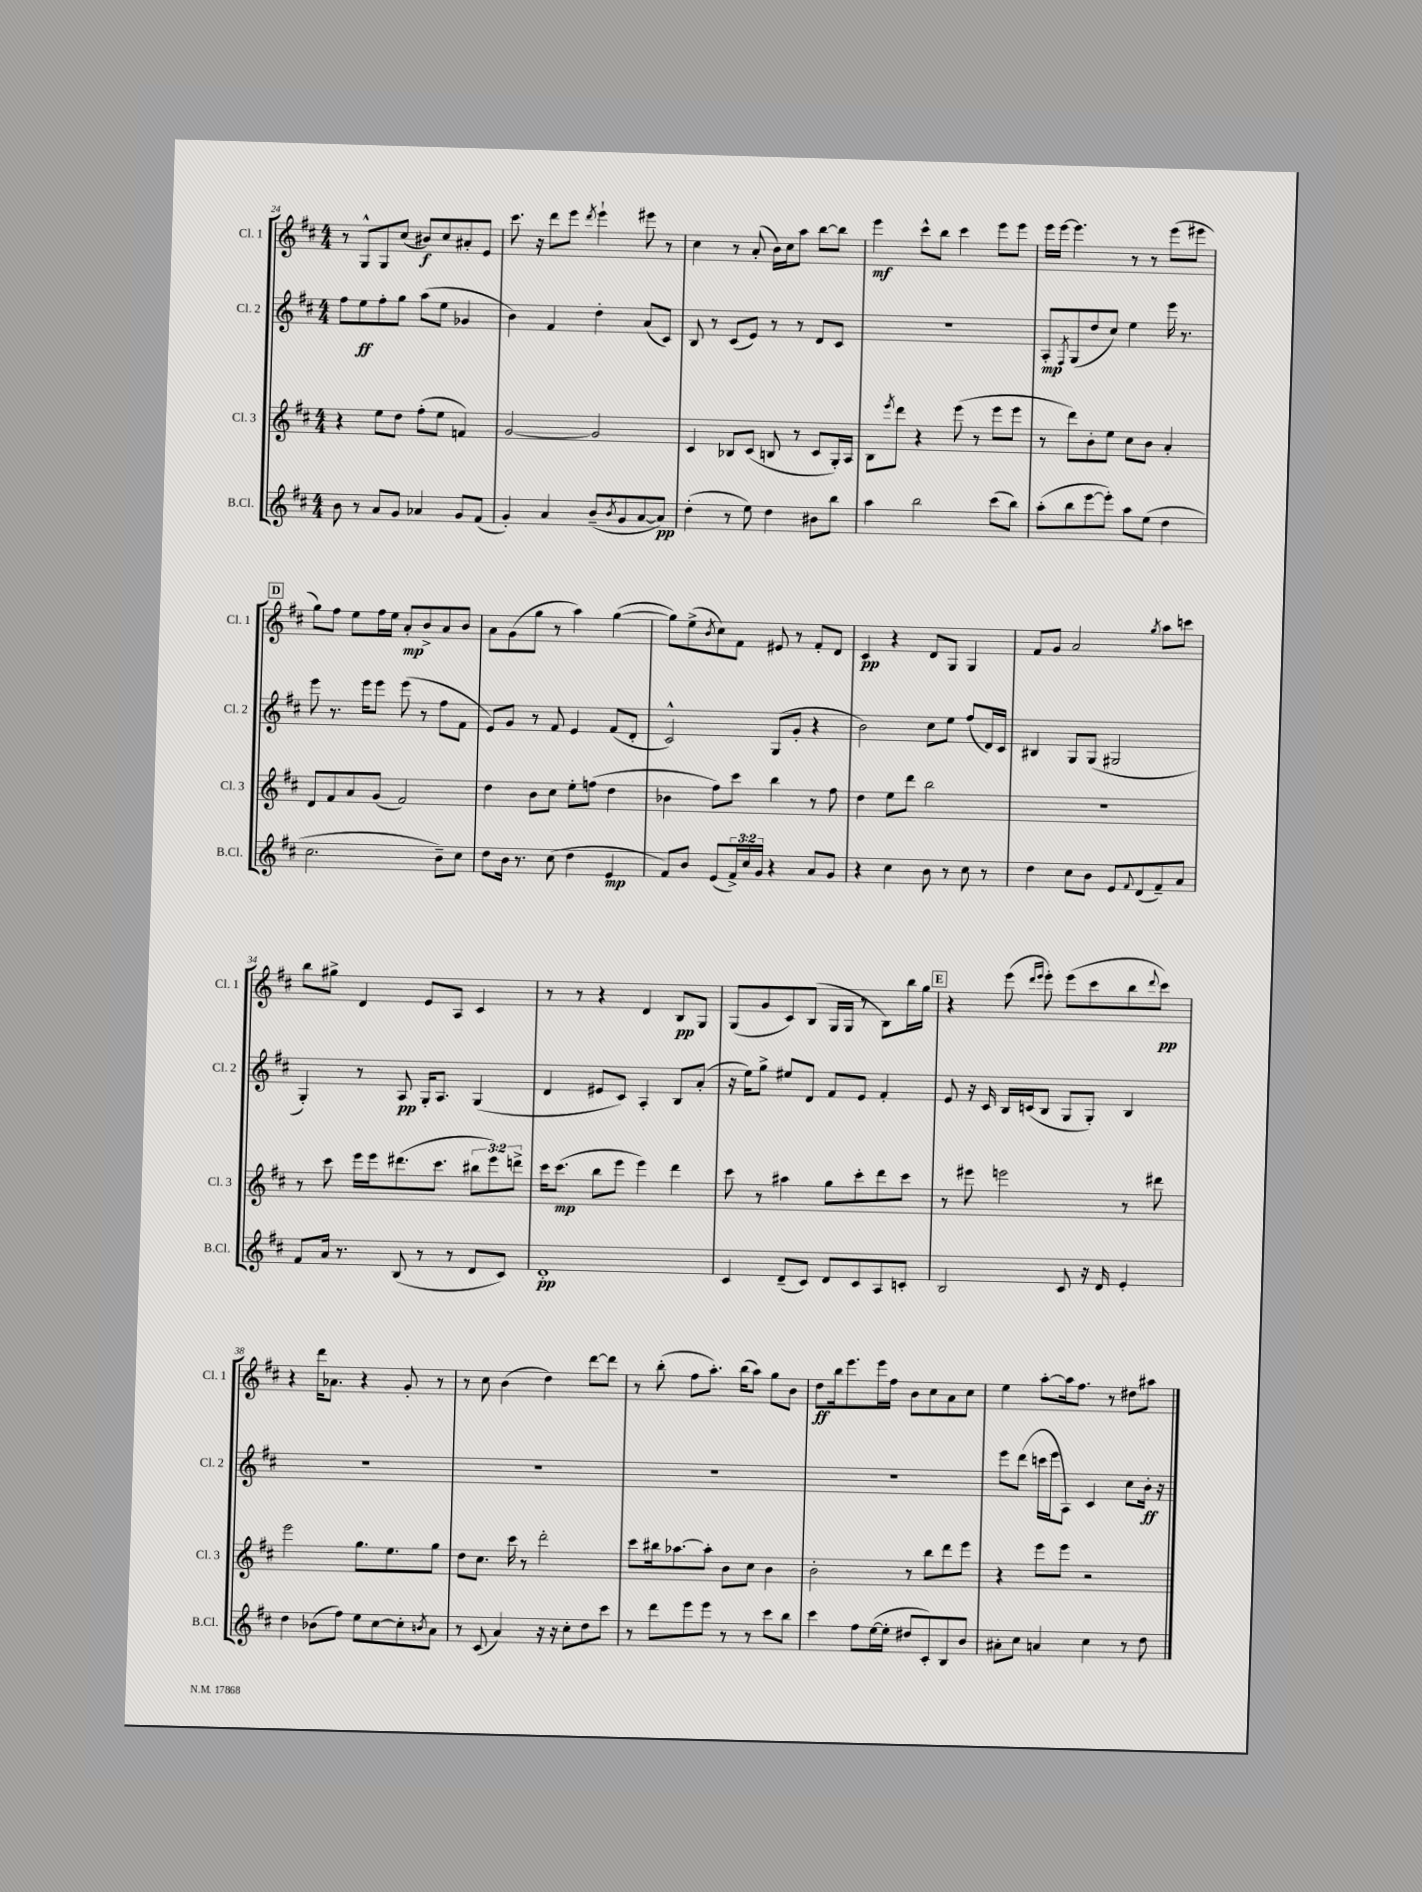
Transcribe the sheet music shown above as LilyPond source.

<<
\new StaffGroup <<
\new Staff = "s0" \with { instrumentName = "Cl. 1" shortInstrumentName = "Cl. 1" } {
    \clef treble \key d \major \numericTimeSignature \time 4/4
    r8 g8-^ g8 cis''8( bis'8\f) cis''8 ais'8-. e'8 |
    cis'''8. r16 d'''8 e'''8 \acciaccatura { d'''8 } e'''4-! eis'''8 r8 |
    cis''4 r8 a'8-.( b'16) cis''16 a''8 b''8~ b''8 |
    e'''4\mf cis'''8-^ b''8 cis'''4 e'''8 e'''8 |
    e'''16 e'''16~ e'''4. r8 r8 e'''8( eis'''8 |
    \mark \markup { \box "D" } g''8) fis''8 e''8 fis''16 e''16 a'8-.\mp b'8-> a'8 b'8 |
    a'8 g'8( g''8 r8 a''4) g''4~( |
    g''8) e''8->( \acciaccatura { b'8 } cis''8) fis'8 eis'8 r8 fis'8-. d'8 |
    cis'4\pp r4 d'8 g8 g4 |
    fis'8 g'8 a'2 \acciaccatura { g''8 } a''8 c'''8 |
    b''8 gis''8-> d'4 e'8 a8 cis'4 |
    r8 r8 r4 d'4 b8\pp g8 |
    g8( g'8 cis'8) b8( g16 g16 r8 b8) b''16 g''16 |
    \mark \markup { \box "E" } r4 e'''8( \grace { d'''16 e'''16 } e'''8-.) e'''8( cis'''8 b''8 \appoggiatura { d'''8 } cis'''8\pp) |
    r4 d'''16 aes'8. r4 g'8-. r8 |
    r8 cis''8 b'4( d''4) d'''8~ d'''8 |
    r8 b''8-.( fis''8 a''8.-.) b''16( a''8) g''8 b'8 |
    d''8\ff b''16 e'''8. e'''16 fis''16 b'8 cis''8 a'8 cis''8 |
    e''4 a''8~-. a''16 fis''8. r8 dis''8 ais''8 \bar "|." |
}
\new Staff = "s1" \with { instrumentName = "Cl. 2" shortInstrumentName = "Cl. 2" } {
    \clef treble \key d \major \numericTimeSignature \time 4/4
    fis''8 e''8\ff fis''8-. g''8 a''8( e''8 ges'4 |
    b'4) fis'4 d''4-. a'8( cis'8) |
    b8 r8 cis'8( e'8) r8 r8 d'8 cis'8 |
    R1 |
    a8-.\mp \acciaccatura { fis8 } g8( d''8 cis''8) e''4 e'''16 r8. |
    \mark \markup { \box "D" } e'''8 r8. e'''16 e'''8 e'''8( r8 fis''8 fis'8 |
    e'8) g'8 r8 fis'8 e'4 fis'8( d'8-. |
    cis'2-^) g8( g'8-. r4 |
    b'2) cis''8 e''8 fis''8( d'16) cis'16 |
    bis4 g8 g8( gis2 |
    g4-.) r8 a8\pp g16-. a8. g4( |
    d'4 eis'8 cis'8) a4-. b8 a'8-.( |
    r16 e''16) g''8-> eis''8 d'8 fis'8 e'8 fis'4-. |
    \mark \markup { \box "E" } e'8 r16 cis'16 b16 c'16( b8 g8 g8-.) b4 |
    R1 |
    R1 |
    R1 |
    R1 |
    e'''8 d'''8( c'''16 e'''16 a8) cis'4 cis''8 b'16-.\ff r16 \bar "|." |
}
\new Staff = "s2" \with { instrumentName = "Cl. 3" shortInstrumentName = "Cl. 3" } {
    \clef treble \key d \major \numericTimeSignature \time 4/4 \override Staff.TupletNumber.text = #tuplet-number::calc-fraction-text
    r4 e''8 d''8 fis''8-.( e''8 f'4) |
    g'2~ g'2 |
    cis'4 bes8 cis'8( b8 r8 cis'8 g16-.) a16 |
    b8 \acciaccatura { e'''8 } d'''8 r4 e'''8( r8 e'''8 e'''8 |
    r8 d'''8) b'8-. e''8 cis''8 b'8 a'4-. |
    \mark \markup { \box "D" } d'8 fis'8 a'8 g'8( fis'2) |
    d''4 b'8 cis''8 e''8-. f''8( d''4 |
    bes'4 fis''8) cis'''8 b''4 r8 fis''8 |
    d''4 e''8 d'''8 b''2 |
    R1 |
    r8 cis'''8 e'''16 e'''16 dis'''8.( cis'''8. \tuplet 3/2 { bis''8 e'''8) d'''8-> } |
    cis'''16 cis'''8.\mp( b''8 e'''8 e'''4) d'''4 |
    cis'''8 r8 ais''4 g''8 cis'''8-. d'''8 cis'''8 |
    \mark \markup { \box "E" } r8 eis'''8 e'''2 r8 dis'''8 |
    e'''2 g''8. e''8. g''8 |
    d''8 cis''8. cis'''16 r8 d'''2-. |
    cis'''8 bis''16 aes''8.~ aes''8-. b'8 cis''8 b'4 |
    b'2-. r8 b''8 d'''8 e'''8 |
    r4 e'''8 e'''8 r2 \bar "|." |
}
\new Staff = "s3" \with { instrumentName = "B.Cl." shortInstrumentName = "B.Cl." } {
    \clef treble \key d \major \numericTimeSignature \time 4/4 \override Staff.TupletNumber.text = #tuplet-number::calc-fraction-text
    b'8 r8 a'8 g'8 aes'4 g'8 fis'8( |
    g'4-.) a'4 b'8--( \acciaccatura { b'8 } g'8 a'8~ a'8\pp) |
    d''4-.( r8 e''8) d''4 bis'8 b''8 |
    a''4 b''2 cis'''8( b''8) |
    a''8-.( b''8 e'''8~ e'''8-.) a''8 e''8( d''4 |
    \mark \markup { \box "D" } cis''2. b'8--) cis''8 |
    d''8 b'16 r8. cis''8( d''4 e'4\mp |
    fis'8) b'8 e'8( \tuplet 3/2 { fis'16->) cis''16 g'16 } r4 a'8 g'8 |
    r4 cis''4 b'8 r8 cis''8 r8 |
    d''4 cis''8 b'8 e'8 \appoggiatura { fis'8 } d'8( fis'8--) a'8 |
    fis'8 a'16 r8. b8( r8 r8 d'8 cis'8) |
    d'1-.\pp |
    cis'4 d'8--( cis'8) d'8 cis'8 a8 c'8-. |
    \mark \markup { \box "E" } b2 cis'8 r16 d'16 e'4-. |
    d''4 bes'8( fis''8) e''8 cis''8~ cis''8-. \acciaccatura { b'8 } a'8 |
    r8 cis'8( a'4) r16 r16 cis''8-. d''8 cis'''8 |
    r8 d'''8 e'''8 e'''8 r8 r8 cis'''8 b''8 |
    cis'''4 fis''8 e''16~( e''16-. dis''8 cis'8-.) b8 b'8 |
    ais'8-. cis''8 a'4 cis''4 r8 d''8 \bar "|." |
}
>>
>>
\layout { \context { \Score currentBarNumber = #24 } }
